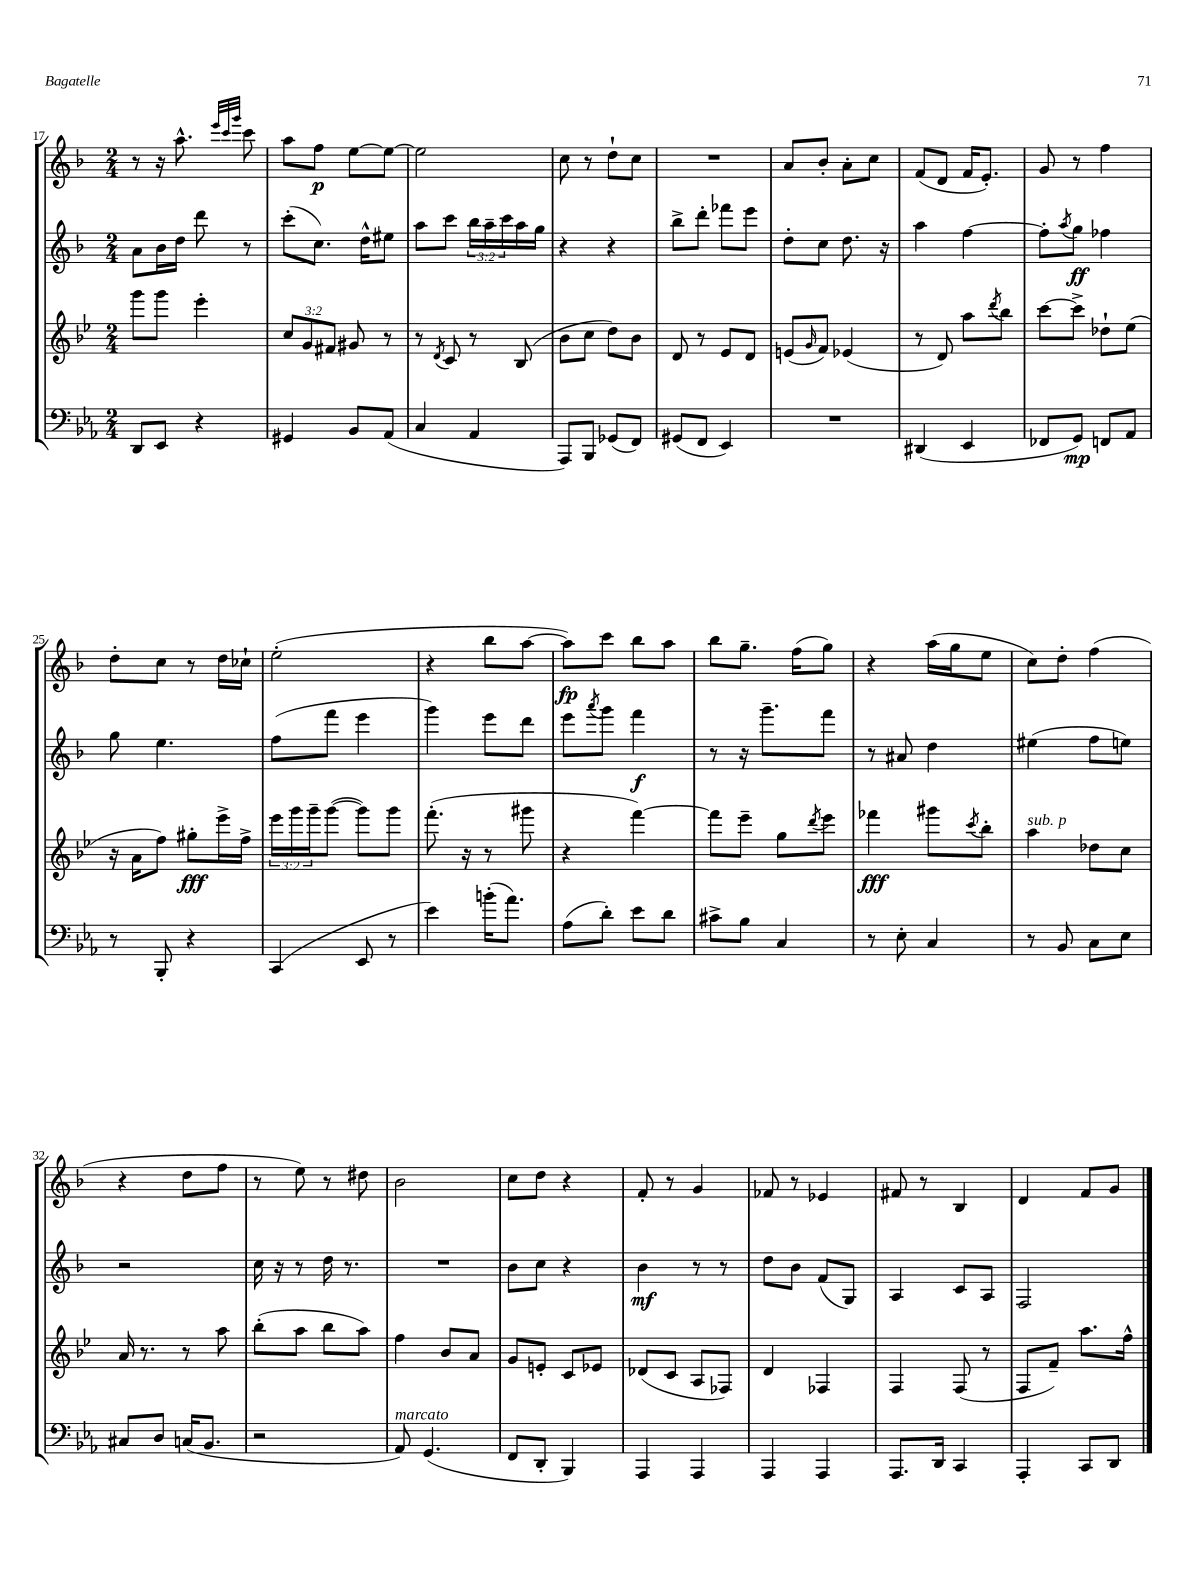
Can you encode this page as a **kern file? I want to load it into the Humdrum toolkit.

**kern	**kern	**kern	**kern
*staff4	*staff3	*staff2	*staff1
*clefF4	*clefG2	*clefG2	*clefG2
*k[b-e-a-]	*k[b-e-]	*k[b-]	*k[b-]
*M2/4	*M2/4	*M2/4	*M2/4
8DD	8ggg	8a	8r
8EE-	8ggg	16b-	16r
.	.	16dd	8.aa^^
4r	4eee-'	8ddd	.
.	.	.	32qqeee
.	.	.	32qqccc
.	.	.	32qqggg
.	.	8r	8ccc
=	=	=	=
4GG#	12cc	(8ccc'	8aa
.	12g	.	.
.	.	8.cc)	8ff
.	12f#	.	.
8BB-	8g#	.	[8ee
.	.	16dd^^	.
(8AA-	8r	8ee#	8ee_
=	=	=	=
4C	8r	8aa	2ee]
.	8qd	.	.
.	8c	8ccc	.
4AA-	8r	24bb-	.
.	.	24aa~	.
.	.	24ccc	.
.	(8B-	16aa	.
.	.	16gg	.
=	=	=	=
8AAA-)	8b-	4r	8cc
8BBB-	8cc	.	8r
(8GG-	8dd)	4r	8dd`
8FF)	8b-	.	8cc
=	=	=	=
(8GG#	8d	8bb-^	2r
8FF	8r	8ddd'	.
4EE-)	8e-	8fff-	.
.	8d	8eee	.
=	=	=	=
2r	(8e	8dd'	8a
.	16qqg	.	.
.	8f)	8cc	8b-'
.	(4e-	8.dd	8a'
.	.	.	8cc
.	.	16r	.
=	=	=	=
(4DD#	8r	4aa	(8f
.	8d)	.	8d
4EE-	8aa	[4ff	16f
.	.	.	8.e')
.	8qddd	.	.
.	8bb-	.	.
=	=	=	=
8FF-	[8ccc	8ff']	8g
.	.	8qaa	.
8GG)	8ccc^]	8gg	8r
8FF	8dd-`	4ff-	4ff
8AA-	(8ee-	.	.
=	=	=	=
8r	16r	8gg	8dd'
.	16a	.	.
8BBB-'	8ff)	4.ee	8cc
4r	8gg#'	.	8r
.	16eee-^	.	16dd
.	16ff^	.	16cc-`
=	=	=	=
(4CC	24eee-	(8ff	(2ee'
.	24ggg	.	.
.	24ggg~	.	.
.	([8ggg	8fff	.
8EE-	8ggg])	4eee	.
8r	8ggg	.	.
=	=	=	=
4e-)	(8.fff'	4ggg)	4r
.	16r	.	.
(16b'	8r	8eee	8bb-
8.a-)	.	.	.
.	8ggg#	8ddd	[8aa
=	=	=	=
(8A-	4r	8eee	8aa])
.	.	8qaaa	.
8d')	.	8ggg	8ccc
8e-	[4fff)	4fff	8bb-
8d	.	.	8aa
=	=	=	=
8c#^	8fff]	8r	8bb-
8B-	8eee-~	16r	8.gg~
.	.	8.ggg~	.
4C	8gg	.	.
.	.	.	(16ff
.	8qddd	.	.
.	8eee-	8fff	8gg)
=	=	=	=
8r	4fff-	8r	4r
8E-'	.	8a#	.
4C	8ggg#	4dd	(16aa
.	.	.	16gg
.	8qccc	.	.
.	8bb-'	.	8ee
=	=	=	=
8r	4aa	(4ee#	8cc)
8BB-	.	.	8dd'
8C	8dd-	8ff	(4ff
8E-	8cc	8ee)	.
=	=	=	=
8C#	16a	2r	4r
.	8.r	.	.
8D	.	.	.
(16C	8r	.	8dd
8.BB-	.	.	.
.	8aa	.	8ff
=	=	=	=
2r	(8bb-'	16cc	8r
.	.	16r	.
.	8aa	8r	8ee)
.	8bb-	16dd	8r
.	.	8.r	.
.	8aa)	.	8dd#
=	=	=	=
8AA-)	4ff	2r	2b-
(4.GG	.	.	.
.	8b-	.	.
.	8a	.	.
=	=	=	=
8FF	8g	8b-	8cc
8DD'	8e'	8cc	8dd
4BBB-)	8c	4r	4r
.	8e-	.	.
=	=	=	=
4AAA-	(8d-	4b-	8f'
.	8c	.	8r
4AAA-	8A	8r	4g
.	8F-)	8r	.
=	=	=	=
4AAA-	4d	8dd	8f-
.	.	8b-	8r
4AAA-	4F-	(8f	4e-
.	.	8G)	.
=	=	=	=
8.AAA-	4F	4A	8f#
.	.	.	8r
16DD	.	.	.
4CC	(8F	8c	4B-
.	8r	8A	.
=	=	=	=
4AAA-'	8F	2F	4d
.	8f~)	.	.
8CC	8.aa	.	8f
8DD	.	.	8g
.	16ff^^	.	.
==	==	==	==
*-	*-	*-	*-
